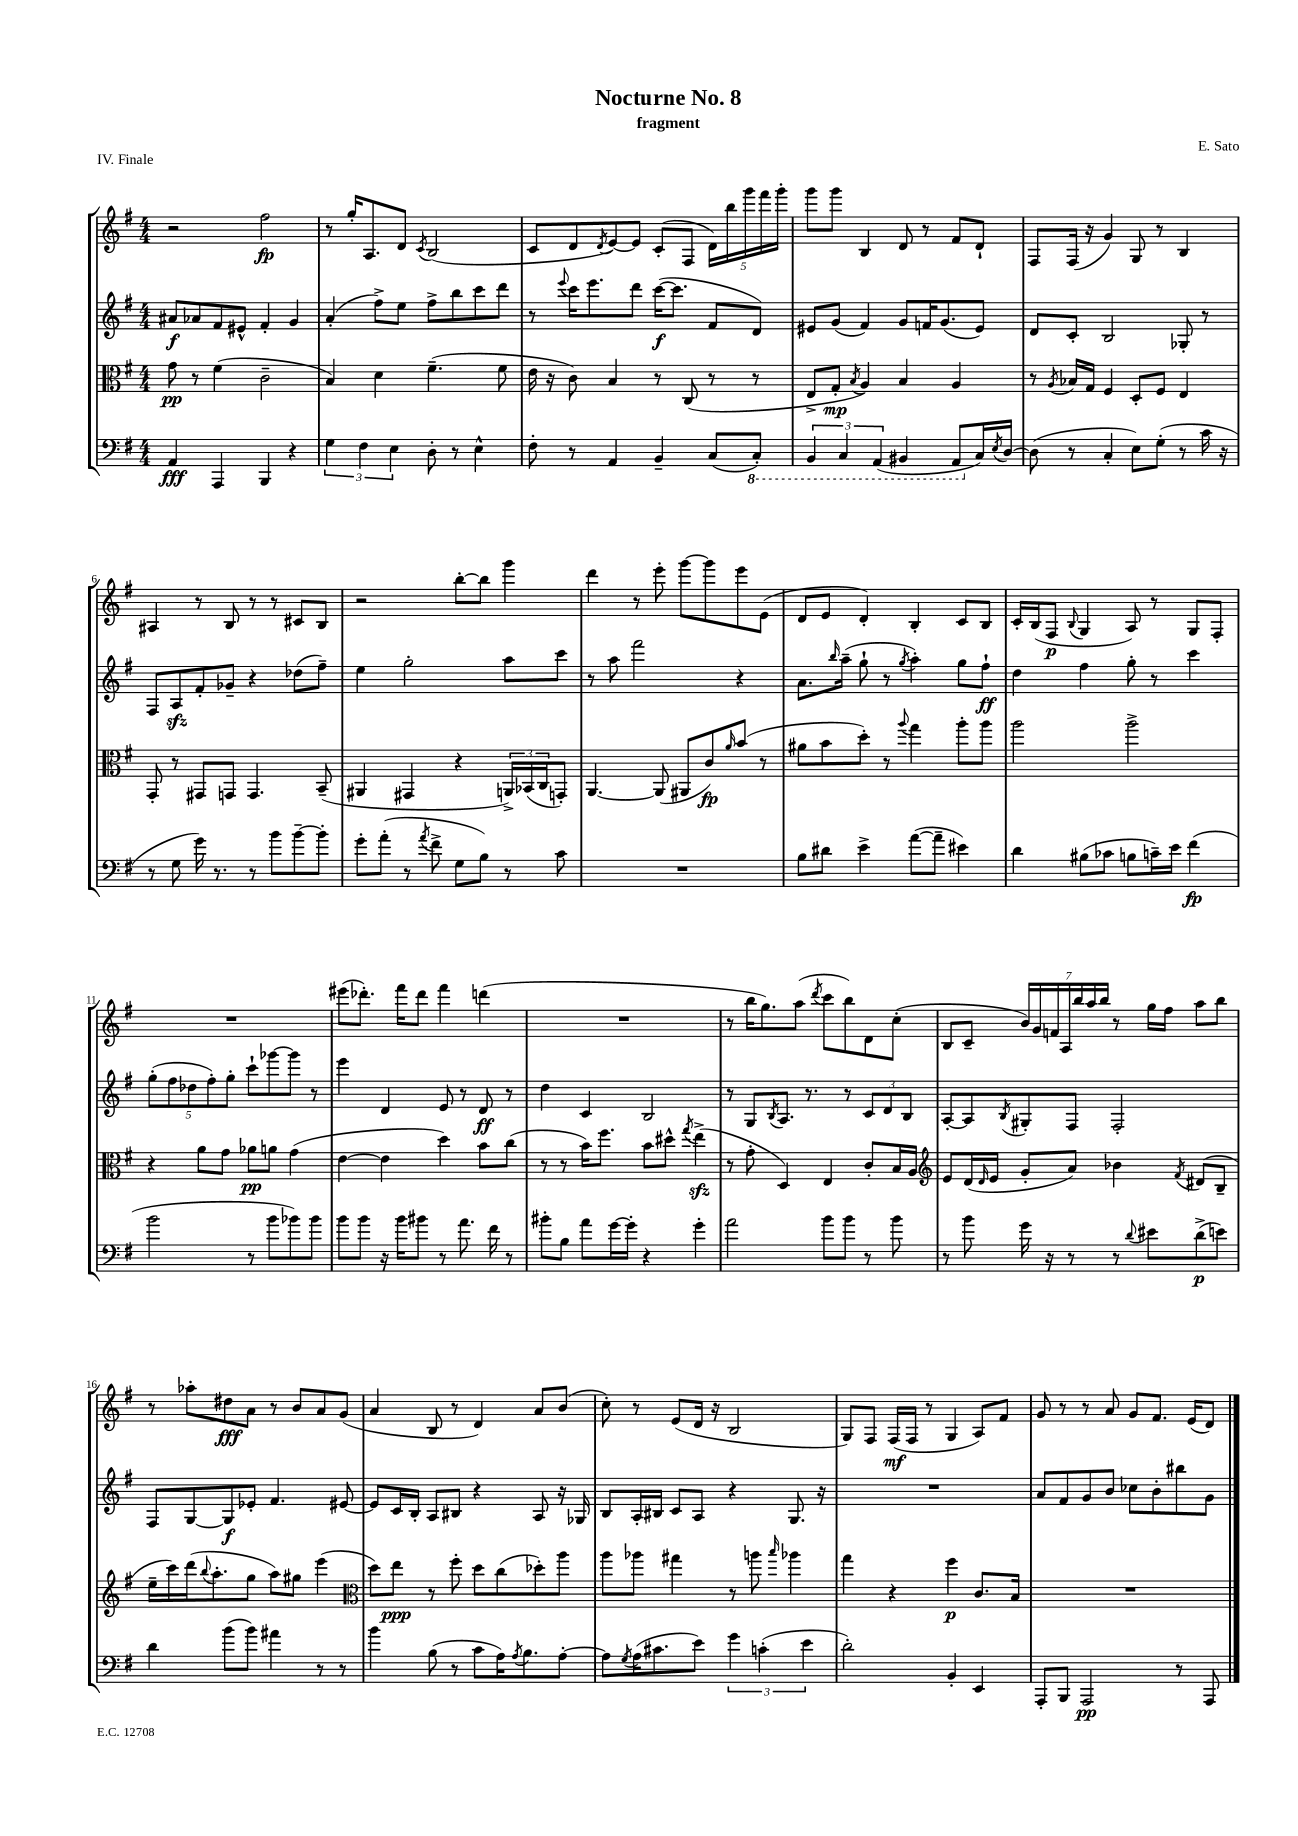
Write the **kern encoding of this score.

**kern	**kern	**kern	**kern
*staff4	*staff3	*staff2	*staff1
*clefF4	*clefC3	*clefG2	*clefG2
*k[f#]	*k[f#]	*k[f#]	*k[f#]
*M4/4	*M4/4	*M4/4	*M4/4
4AA	8g	8a#	2r
.	8r	8a-	.
4AAA	(4f#	8f#	.
.	.	8e#^^	.
4BBB	2c~	4f#'	2ff#
4r	.	4g	.
=	=	=	=
6G	4B)	(4a'	8r
.	.	.	16gg'
6F#	.	.	.
.	.	.	8.A
.	4d	8ff#^)	.
6E	.	.	.
.	.	8ee	8d
.	.	.	8qc
8D'	(4.f#~	8ff#^	(2B
8r	.	8bb	.
4E^^	.	8ccc	.
.	8f#	8ddd	.
=	=	=	=
8F#'	16e	8r	8c
.	16r	.	.
.	.	8qqeee	.
8r	8c)	16ccc	8d
.	.	8.eee	.
.	.	.	8qd
4AA	4B	.	[8e)
.	.	8ddd	8e]
4BB~	8r	([16ccc	(8c'
.	.	8.ccc]	.
.	(8C	.	8F#
(8C	8r	8f#	20d)
.	.	.	20bb
.	.	.	20ggg
8CC')	8r	8d)	.
.	.	.	20fff#
.	.	.	20ggg'
=	=	=	=
6BBB	8E^	8e#	8ggg
.	8G'	(8g	8ggg
6CC	.	.	.
.	8qB	.	.
.	4A)	4f#)	4B
(6AAA	.	.	.
4BBB#	4B	8g	8d
.	.	16f	8r
.	.	(8.g	.
8AAA	4A	.	8f#
16C)	.	8e#)	8d`
8qE	.	.	.
[16D	.	.	.
=	=	=	=
(8D]	8r	8d	8F#
.	8qA	.	.
8r	16B-	8c'	(16F#
.	16G	.	16r
4C'	4F#	2B	4g)
8E)	8D'	.	8G
(8G'	8F#	.	8r
8r	4E	8G-'	4B
16c	.	8r	.
16r	.	.	.
=	=	=	=
8r	8GG'	8F#	4A#
8G	8r	8A	.
16g)	8GG#	8f#'	8r
8.r	.	.	.
.	8GG	8g-~	8B
8r	4.GG	4r	8r
8b	.	.	8r
[8b~	.	(8dd-	8c#
8b']	(8BB~	8ff#~)	8B
=	=	=	=
8g'	4AA#	4ee	2r
(8a'	.	.	.
8r	4GG#	2gg'	.
8qa	.	.	.
8f#^	.	.	.
8G	4r	.	[8bb'
8B)	.	.	8bb]
8r	24AA^)	8aa	4ggg
.	(24BB-	.	.
.	24C	.	.
8c	8GG')	8ccc	.
=	=	=	=
1r	[4.AA	8r	4ddd
.	.	8aa	.
.	.	2fff#	8r
.	(8AA]	.	8eee'
.	8AA#	.	[8ggg
.	8c)	.	8ggg]
.	16qqa	.	.
.	(8b	4r	8eee
.	8r	.	(8e
=	=	=	=
8B	8a#	8.a	8d
8d#	8b	.	8e
.	.	16qqbb	.
.	.	(16aa~	.
4e^	8dd')	8gg`	4d')
.	8r	8r	.
.	8qqaa	8qgg	.
([8a	4gg	4aa')	4B'
8a~]	.	.	.
4e#)	8aa'	8gg	8c
.	8aa	8ff#`	8B
=	=	=	=
4d	2aa	4dd	16c'
.	.	.	(16B
.	.	.	8F#
.	.	.	8qqB
(8B#	.	4ff#	4G
8c-	.	.	.
8B	2aa^	8gg'	8A)
16c~)	.	8r	8r
16e	.	.	.
(4f#	.	4ccc	8G
.	.	.	8F#'
=	=	=	=
2b	4r	(10gg'	1r
.	.	10ff#	.
.	.	10dd-	.
.	8a	.	.
.	.	10ff#')	.
.	8g	.	.
.	.	10gg'	.
8r	8a-	8ccc`	.
8b	8a	[8ggg-	.
8b-)	(4g	8ggg-]	.
8b-	.	8r	.
=	=	=	=
8b	[4e	4eee	(8eee#
8b	.	.	8.ddd-')
16r	4e]	4d	.
16b	.	.	16fff#
8b#	.	.	8ddd-
8r	4dd)	8e	4fff#
8.a	.	8r	.
.	8b	8d	(4ddd
16f#	.	.	.
8r	(8cc	8r	.
=	=	=	=
8b#'	8r	4dd	1r
8B	8r	.	.
8a	16b)	4c	.
.	8.ff#	.	.
[16g	.	.	.
16g']	.	.	.
4r	8b	2B	.
.	8dd#^^	.	.
.	8qgg	.	.
4g'	(4ee^	.	.
=	=	=	=
2a	8r	8r	8r
.	8g'	8G	16bb
.	.	.	8.gg)
.	.	8qB	.
.	4D)	8.A	.
.	.	.	(8aa
.	.	8.r	.
.	.	.	8qddd
8b	4E	.	8ccc
8b	.	8r	8bb)
8r	8c'	12c	8d
.	.	12d	.
8b	16B	.	(8cc'
.	.	12B	.
.	16A	.	.
=	=	=	=
*	*clefG2	*	*
8r	8e	[8A'	8B
8b	(16d	8A]	8c~
.	16qqd	.	.
.	16e	.	.
.	.	8qB	.
16g	8g'	8G#'	28b)
.	.	.	28g
16r	.	.	.
.	.	.	28f
.	.	.	28A
8r	8a)	8F#	.
.	.	.	28bb
.	.	.	28aa
.	.	.	28bb
8r	4b-	2F#'	8r
8qqd	.	.	.
8e#	.	.	16gg
.	.	.	16ff#
.	8qf#	.	.
(8d^	(8d#	.	8aa
8e)	8B~	.	8bb
=	=	=	=
4d	16ee~	8F#	8r
.	16ccc)	.	.
.	(16ddd	[8G	8aa-'
.	8qqbb	.	.
.	8.aa'	.	.
(8b	.	8G]	8dd#
8b)	8gg	8e-'	8a
4a#	8aa)	4.f#	8r
.	8gg#	.	8b
8r	(4eee	.	8a
8r	.	[8e#	(8g
=	=	=	=
*	*clefC3	*	*
4b	8dd)	8e#]	4a
.	8ee	16c	.
.	.	16B'	.
(8B	8r	8A	8B
8r	8ff#'	8B#	8r
8c	8dd	4r	4d)
16A)	(8cc	.	.
8qA	.	.	.
8.B	.	.	.
.	8dd-')	8A	8a
[8A'	8aa	16r	(8b
.	.	16G-	.
=	=	=	=
8A]	8aa	8B	8cc')
8qG	.	.	.
(16A	8aa-	16A'	8r
8.c#	.	16B#	.
.	4gg#	8c	(8e
8e)	.	8A	16d
.	.	.	16r
6g	8r	4r	2B
.	8aa	.	.
(6c'	.	.	.
.	16qqbb	.	.
.	4aa-	8.G	.
6e	.	.	.
.	.	16r	.
=	=	=	=
2d')	4gg	1r	8G)
.	.	.	8F#
.	4r	.	(16F#
.	.	.	16F#
.	.	.	8r
4BB'	4ff#	.	4G
4EE	8.c	.	8A)
.	.	.	8f#
.	16B	.	.
=	=	=	=
8AAA'	1r	8a	8g
8BBB	.	8f#	8r
2AAA	.	8g	8r
.	.	8b	8a
.	.	8cc-	8g
.	.	8b'	8.f#
8r	.	8bb#	.
.	.	.	(16e
8AAA	.	8g	8d)
==	==	==	==
*-	*-	*-	*-
